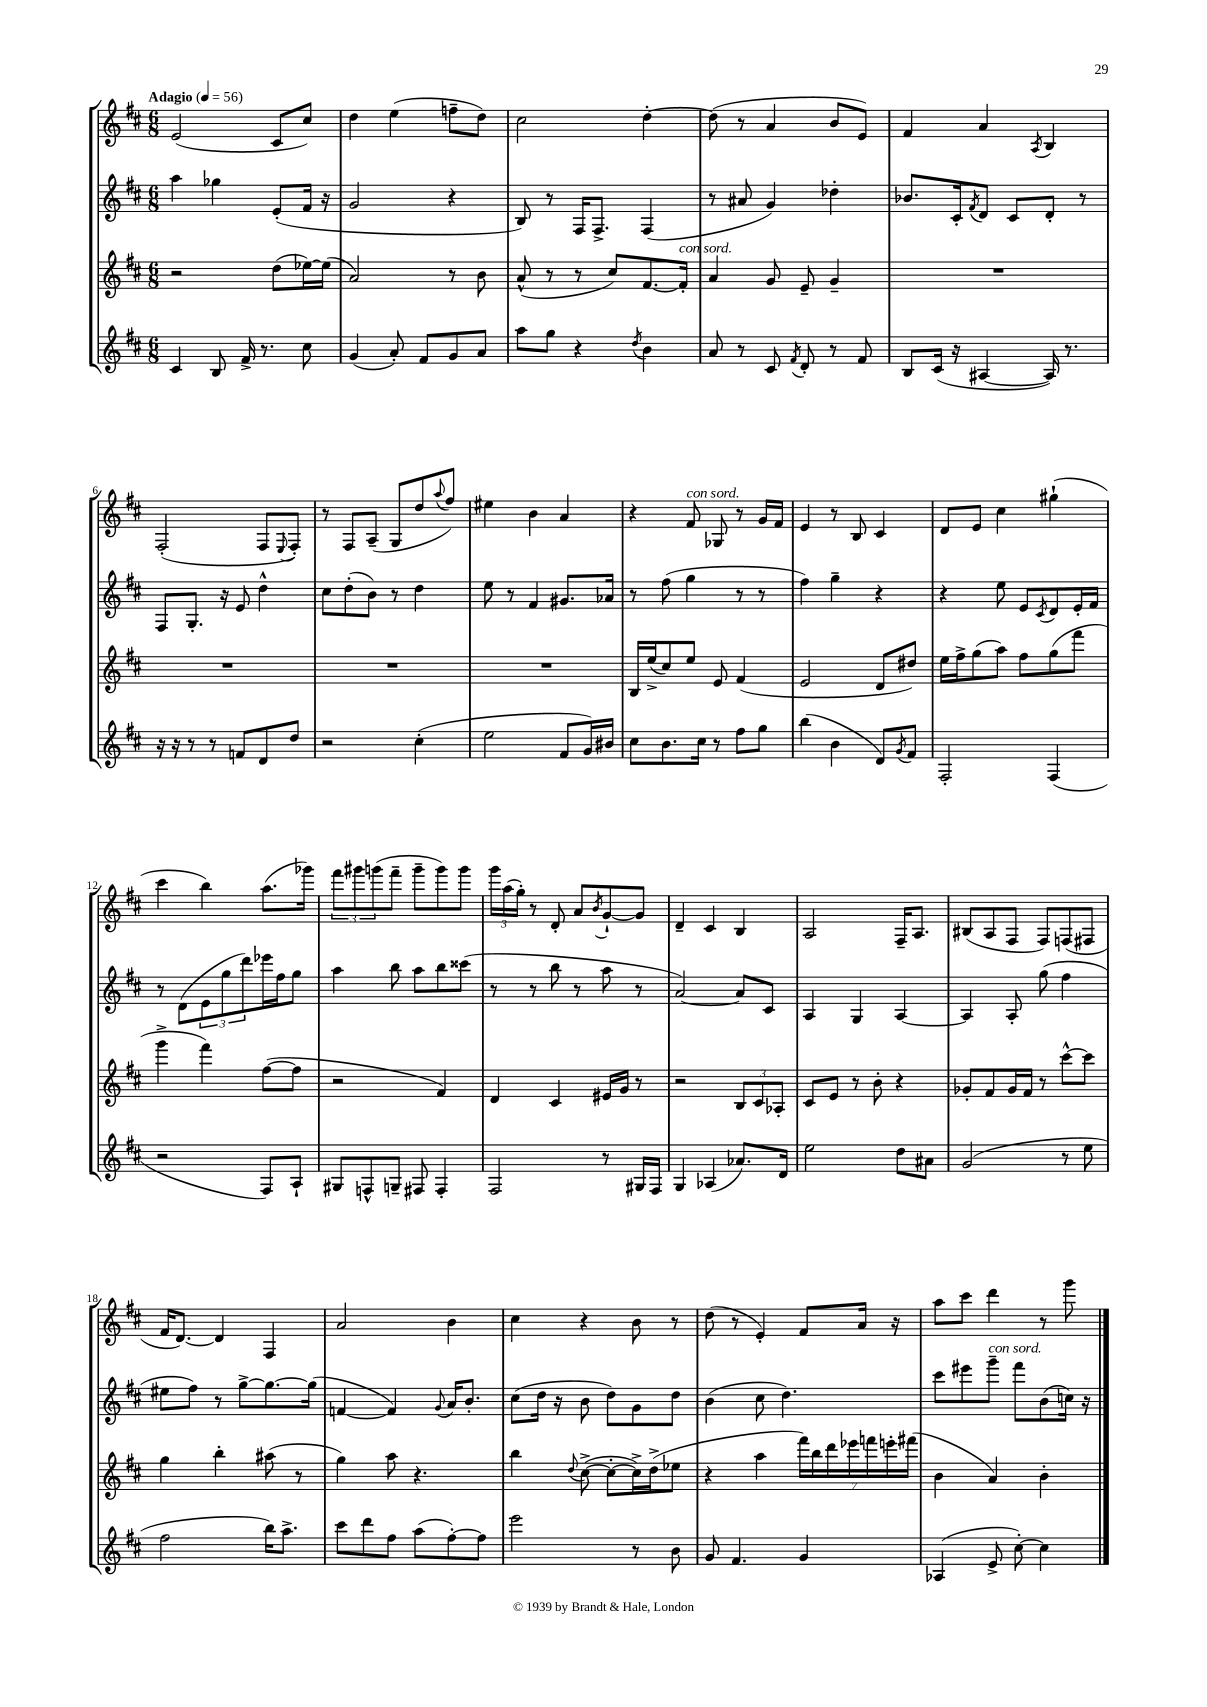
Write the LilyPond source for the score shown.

<<
\new StaffGroup <<
\new Staff = "s0" {
    \clef treble \key d \major \numericTimeSignature \time 6/8 \tempo "Adagio" 4 = 56
    e'2( cis'8 cis''8) |
    d''4 e''4( f''8-- d''8) |
    cis''2 d''4~-. |
    d''8( r8 a'4 b'8 e'8) |
    fis'4 a'4 \acciaccatura { a8 } b4 |
    fis2-.( fis8 \appoggiatura { e8 } fis8-.) |
    r8 fis8 a8--( g8 d''8 \appoggiatura { a''8 } fis''8) |
    eis''4 b'4 a'4 |
    r4 fis'8^\markup { \italic "con sord." } ges8 r8 g'16 fis'16 |
    e'4 r8 b8 cis'4 |
    d'8 e'8 cis''4 gis''4-!( |
    cis'''4 b''4) a''8.( ges'''16) |
    \tuplet 3/2 { fis'''8 gis'''8 g'''8( } fis'''8-- g'''8-- g'''8) g'''8 |
    \tuplet 3/2 { g'''16 a''16( g''16-.) } r8 d'8-. a'8 \acciaccatura { b'8 } g'8~-! g'8 |
    d'4-- cis'4 b4 |
    a2 fis16-- a8. |
    bis8( a8 fis8 fis8) f8( fis8 |
    fis'16 d'8.~) d'4 fis4 |
    a'2 b'4 |
    cis''4 r4 b'8 r8 |
    d''8( r8 e'4-.) fis'8 a'16 r16 |
    a''8 cis'''8 d'''4 r8 g'''8 \bar "|." |
}
\new Staff = "s1" {
    \clef treble \key d \major \numericTimeSignature \time 6/8
    a''4 ges''4 e'8-.( fis'16 r16 |
    g'2 r4 |
    b8) r8 fis16 fis8.-> fis4( |
    r8 ais'8 g'4) des''4-. |
    bes'8. cis'16-. \acciaccatura { fis'8 } d'8 cis'8 d'8-. r8 |
    fis8 g8.-. r16 e'8 d''4-^ |
    cis''8 d''8-.( b'8) r8 d''4 |
    e''8 r8 fis'4 gis'8. aes'16 |
    r8 fis''8( g''4 r8 r8 |
    fis''4) g''4-- r4 |
    r4 e''8 e'8 \acciaccatura { cis'8 } d'8 e'16-. fis'16 |
    r8 d'8( \tuplet 3/2 { e'8 g''8 d'''8) } ees'''16 fis''16 g''8 |
    a''4 b''8 a''8 b''8 cisis'''8( |
    r8 r8 b''8 r8 a''8 r8 |
    a'2~) a'8 cis'8 |
    a4 g4 a4~ |
    a4 a8-. g''8( fis''4 |
    eis''8 fis''8) r8 g''8~-> g''8.~ g''16( |
    f'4~ f'4) \appoggiatura { g'8 } a'16 b'8.-. |
    cis''8( d''16 r16 b'8 d''8) g'8 d''8 |
    b'4( cis''8 d''4.) |
    cis'''8 eis'''8 g'''8--^\markup { \italic "con sord." } fis'''8 b'8( c''16) r16 \bar "|." |
}
\new Staff = "s2" {
    \clef treble \key d \major \numericTimeSignature \time 6/8
    r2 d''8( ees''16~) ees''16( |
    a'2) r8 b'8 |
    a'8-^( r8 r8 cis''8) fis'8.~ fis'16-.^\markup { \italic "con sord." } |
    a'4 g'8 e'8-- g'4-- |
    R2. |
    R2. |
    R2. |
    R2. |
    b16 e''16->( cis''8) e''8 e'8 fis'4( |
    e'2 d'8 dis''8) |
    e''16 fis''16-> g''8( a''8) fis''8 g''8( fis'''8 |
    g'''4-> fis'''4) fis''8~( fis''8 |
    r2 fis'4) |
    d'4 cis'4 eis'16 g'16 r8 |
    r2 \tuplet 3/2 { b8 cis'8 aes8-. } |
    cis'8 e'8 r8 b'8-. r4 |
    ges'8-. fis'8 ges'16 fis'16 r8 cis'''8~-^ cis'''8 |
    g''4 b''4-. ais''8( r8 |
    g''4) a''8 r4. |
    b''4 \appoggiatura { d''8 } cis''8~->( cis''8~-. cis''16->) d''16->( ees''8 |
    r4 a''4 \tuplet 7/4 { fis'''16) b''16 d'''16 ees'''16 f'''16 e'''16-. fis'''16( } |
    b'4 a'4) b'4-. \bar "|." |
}
\new Staff = "s3" {
    \clef treble \key d \major \numericTimeSignature \time 6/8
    cis'4 b8 fis'16-> r8. cis''8 |
    g'4( a'8-.) fis'8 g'8 a'8 |
    a''8 g''8 r4 \acciaccatura { d''8 } b'4 |
    a'8 r8 cis'8 \acciaccatura { fis'8 } d'8-. r8 fis'8 |
    b8 cis'16( r16 ais4~ ais16) r8. |
    r16 r16 r8 r8 f'8 d'8 d''8 |
    r2 cis''4-.( |
    e''2 fis'8 g'16) bis'16 |
    cis''8 b'8. cis''16 r8 fis''8 g''8 |
    b''4( b'4 d'8) \acciaccatura { g'8 } fis'8 |
    fis2-. fis4( |
    r2 fis8) a8-! |
    gis8 f8-^ g8-- fis8 fis4-. |
    fis2 r8 gis16 fis16 |
    g4 aes4( aes'8.) d'16 |
    e''2 d''8 ais'8 |
    g'2( r8 e''8 |
    fis''2 b''16) a''8.-> |
    cis'''8 d'''8 fis''8 a''8( fis''8~-.) fis''8 |
    e'''2 r8 b'8 |
    g'8 fis'4. g'4 |
    aes4( e'8-> cis''8~-.) cis''4 \bar "|." |
}
>>
>>
